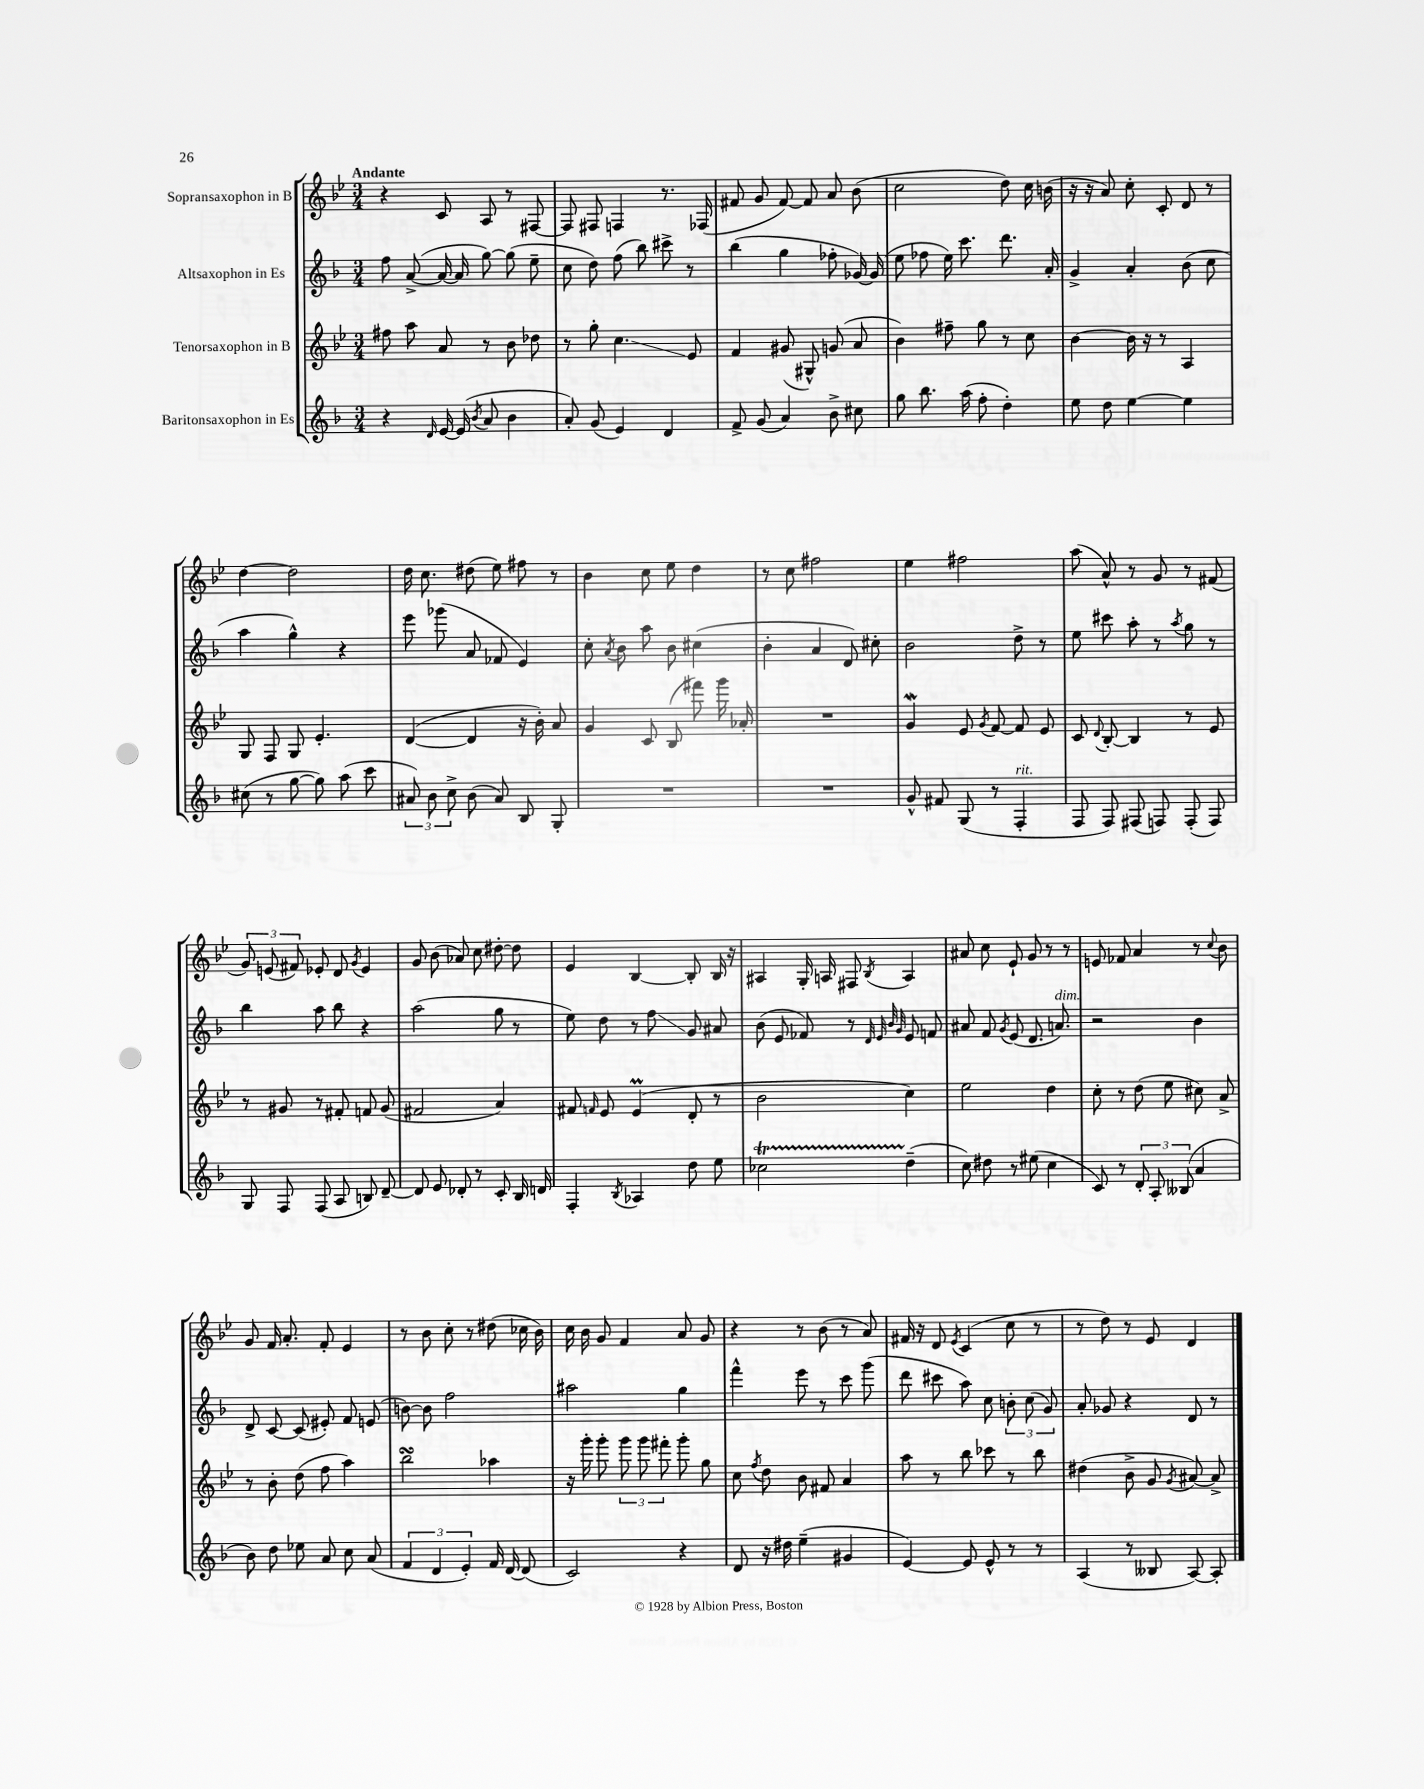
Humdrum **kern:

**kern	**kern	**kern	**kern
*staff4	*staff3	*staff2	*staff1
*clefG2	*clefG2	*clefG2	*clefG2
*k[b-]	*k[b-e-]	*k[b-]	*k[b-e-]
*M3/4	*M3/4	*M3/4	*M3/4
4r	8ff#\	8ff\	4r
.	8aa\	([8a^/	.
16qqd/	.	.	.
[16e/	8a/	16a/_	8c/
(16e/]	.	16a/]	.
8qb-/	.	.	.
8a/	8r	[8gg\)	8A/
4b-\	8b-\	(8gg\]	8r
.	8dd-\	8ee~\	[8F#/
=	=	=	=
8a'/)	8r	8cc\	8F#/]
(8g/	8gg'\	8dd\)	8F#/
4e/)	4.cc\	(8ff\	4F/
.	.	8bb-\)	.
4d/	.	8ccc#^\	8.r
.	8e-/	8r	.
.	.	.	(16F-/
=	=	=	=
8f^/	4f/	(4bb-\	8f#/
(8g/	.	.	8g/
4a/)	(8g#/	4gg\	[8f#/)
.	8G#^^/)	.	8f#/]
8b-^\	(8g/	8ff-'\	8a/
8cc#\	8a/	[16g-/)	(8b-\
.	.	(16g-/]	.
=	=	=	=
8gg\	4b-\)	8ee\	2cc\
8.bb-\	.	8ff-\	.
.	8ff#~\	16ee\)	.
(16aa\	.	8.ccc\	.
8ff'\	8gg\	.	.
4dd'\)	8r	8.ddd\	8dd\)
.	8cc\	.	16cc\
.	.	16a'/	(16b\
=	=	=	=
8ee\	[4b-\	4g^/	16r
.	.	.	16r
8dd\	.	.	8a/)
[4ee\	16b-\]	4a'/	8cc'\
.	16r	.	.
.	8r	.	8c'/
4ee\]	4A/	(8b-\	8d/
.	.	8cc\	8r
=	=	=	=
(8cc#\	8G/	4aa\	[4dd\
8r	8F/	.	.
[8gg\	8G/	4gg^^\)	2dd\]
8gg\])	4.e-'/	.	.
(8aa\	.	4r	.
8ccc\	.	.	.
=	=	=	=
12a#/)	([4d/	8eee\	16dd\
.	.	.	8.cc\
12b-\	.	.	.
.	.	(8ggg-\	.
12cc^\	.	.	.
(8b-\	4d/]	8a/	(8dd#\
8a#/)	.	8f-/	8ee-\)
8B-/	16r	4e/)	8ff#\
.	16b-'\)	.	.
8G'/	8a/	.	8r
=	=	=	=
2.r	4g/	8cc'\	4b-\
.	.	8qa/	.
.	.	8b-\	.
.	8c/	8aa\	8cc\
.	(8B-/	8b-\	8ee-\
.	8fff#\)	(4cc#\	4dd\
.	16ggg\	.	.
.	16a-'/	.	.
=	=	=	=
2.r	2.r	4b-'\	8r
.	.	.	8cc\
.	.	4a/	2ff#\
.	.	8d/)	.
.	.	8cc#'\	.
=	=	=	=
8g^^/	4g/	2b-\	4ee-\
8f#/	.	.	.
(8G/	8e-/	.	2ff#\
.	8qg/	.	.
8r	[8f/	.	.
4F'/	8f/]	8dd^\	.
.	8e-/	8r	.
=	=	=	=
8F/	8c/	8ee\	(8aa\
.	8qqd/	.	.
8F/)	[8B-'/	8ccc#\	8a^^/)
(8F#/	4B-/]	8aa'\	8r
8F/)	.	8r	8g/
.	.	8qaa/	.
(8F'/	8r	8gg\	8r
8F/)	8e-/	8r	(8f#/
=	=	=	=
8G/	8r	4bb-\	12g/)
.	.	.	(12e/
8F/	8g#/	.	.
.	.	.	12f#/)
(8F/	8r	8aa\	8e-'/
8A/	8f#'/	8bb-\	8d/
.	.	.	8qg/
8B/)	8f/	4r	4e-/
[8d~/	(8g#/	.	.
=	=	=	=
8d/]	2f#/	(2aa\	8g/
8e/	.	.	(8b-\
8d-'/	.	.	8a-/)
8r	.	.	8cc\
8c'/	4a/)	8gg\	[8dd#'\
16B-/	.	8r	8dd#\]
16d/	.	.	.
=	=	=	=
4F'/	8f#/	8ee\)	4e-/
.	16qqf/	.	.
.	8e-/	8dd\	.
8qB-/	.	.	.
4A-/	(4e-/	8r	[4B-/
.	.	8ff\	.
8dd\	8d'/	8g/	8B-'/]
8ee\	8r	8a#/	16B-/
.	.	.	16r
=	=	=	=
2cc-\	2b-\	(8b-\	4A#/
.	.	8e/	.
.	.	8f-/)	16G'/
.	.	.	16A/
.	.	8r	8F#/
.	.	32qqd/	.
.	.	32qqe/	.
.	.	32qqb-/	.
.	.	32qqg/	8qB-/
(4dd~\	4cc\)	8e/	4A/
.	.	8f/	.
=	=	=	=
8cc\)	2ee-\	8a#/	8a#/
8dd#\	.	8f/	8cc\
.	.	8qg/	.
8r	.	(8e/	8e-`/
(8ee#\	.	8.d/	8g/
4cc\	4dd\	.	8r
.	.	8.a/)	.
.	.	.	8r
=	=	=	=
8c/)	8cc'\	2r	8e/
8r	8r	.	8f-/
12d'/	(8dd\	.	4a/
12A'/	.	.	.
.	8ee-\	.	.
(12B--/	.	.	.
4a/	8cc#\)	4b-\	8r
.	.	.	8qqcc/
.	8a^/	.	8b-\
=	=	=	=
8b-\)	8r	8d^/	8g/
8dd\	8b-'\	[8c/	16f/
.	.	.	8.a'/
8ee-\	(8dd\	(8c/]	.
8a/	8ff\	8e#'/)	8f'/
8cc\	4aa\)	8f/	4e-/
(8a/	.	(8e/	.
=	=	=	=
6f/	2bb-\	[8b\)	8r
.	.	8b\]	8b-\
6d/	.	.	.
.	.	2ff\	8cc'\
6e'/)	.	.	.
.	.	.	8r
16f/	4aa-\	.	(8dd#\
[16d/	.	.	.
(8d/]	.	.	16cc-\
.	.	.	16b-\)
=	=	=	=
2c/)	16r	2aa#\	16cc\
.	16ggg'\	.	16b-\
.	8ggg'\	.	8g/
.	12ggg\	.	4f/
.	12ggg\	.	.
.	12fff#'\	.	.
4r	8ggg'\	4gg\	8a/
.	8gg\	.	8g/
=	=	=	=
8d/	8cc\	4fff^^\	4r
.	8qff/	.	.
16r	8dd\	.	.
16dd#\	.	.	.
(4ee~\	8b-\	8eee\	8r
.	8f#/	8r	(8b-\
4g#/	4a/	8ccc\	8r
.	.	(8ggg\	8a/)
=	=	=	=
[4e/)	8aa\	8ddd\	16f#/
.	.	.	16r
.	8r	8ccc#\	8d/
.	.	.	8qe-/
8e/]	8bb-\	8aa\)	(4c/
8e^^/	8ccc-\	8cc\	.
8r	8r	12b'\	8cc\
.	.	(12cc\	.
8r	8bb-\	.	8r
.	.	12g/)	.
=	=	=	=
(4A/	(4dd#\	8a'/	8r
.	.	8g-/	8dd\)
8r	8b-^\	4r	8r
8B--/	8g/	.	8e-/
.	8qg/	.	.
[8A/)	[8a#/)	8d/	4d/
8A'/]	8a#^/]	8r	.
==	==	==	==
*-	*-	*-	*-
